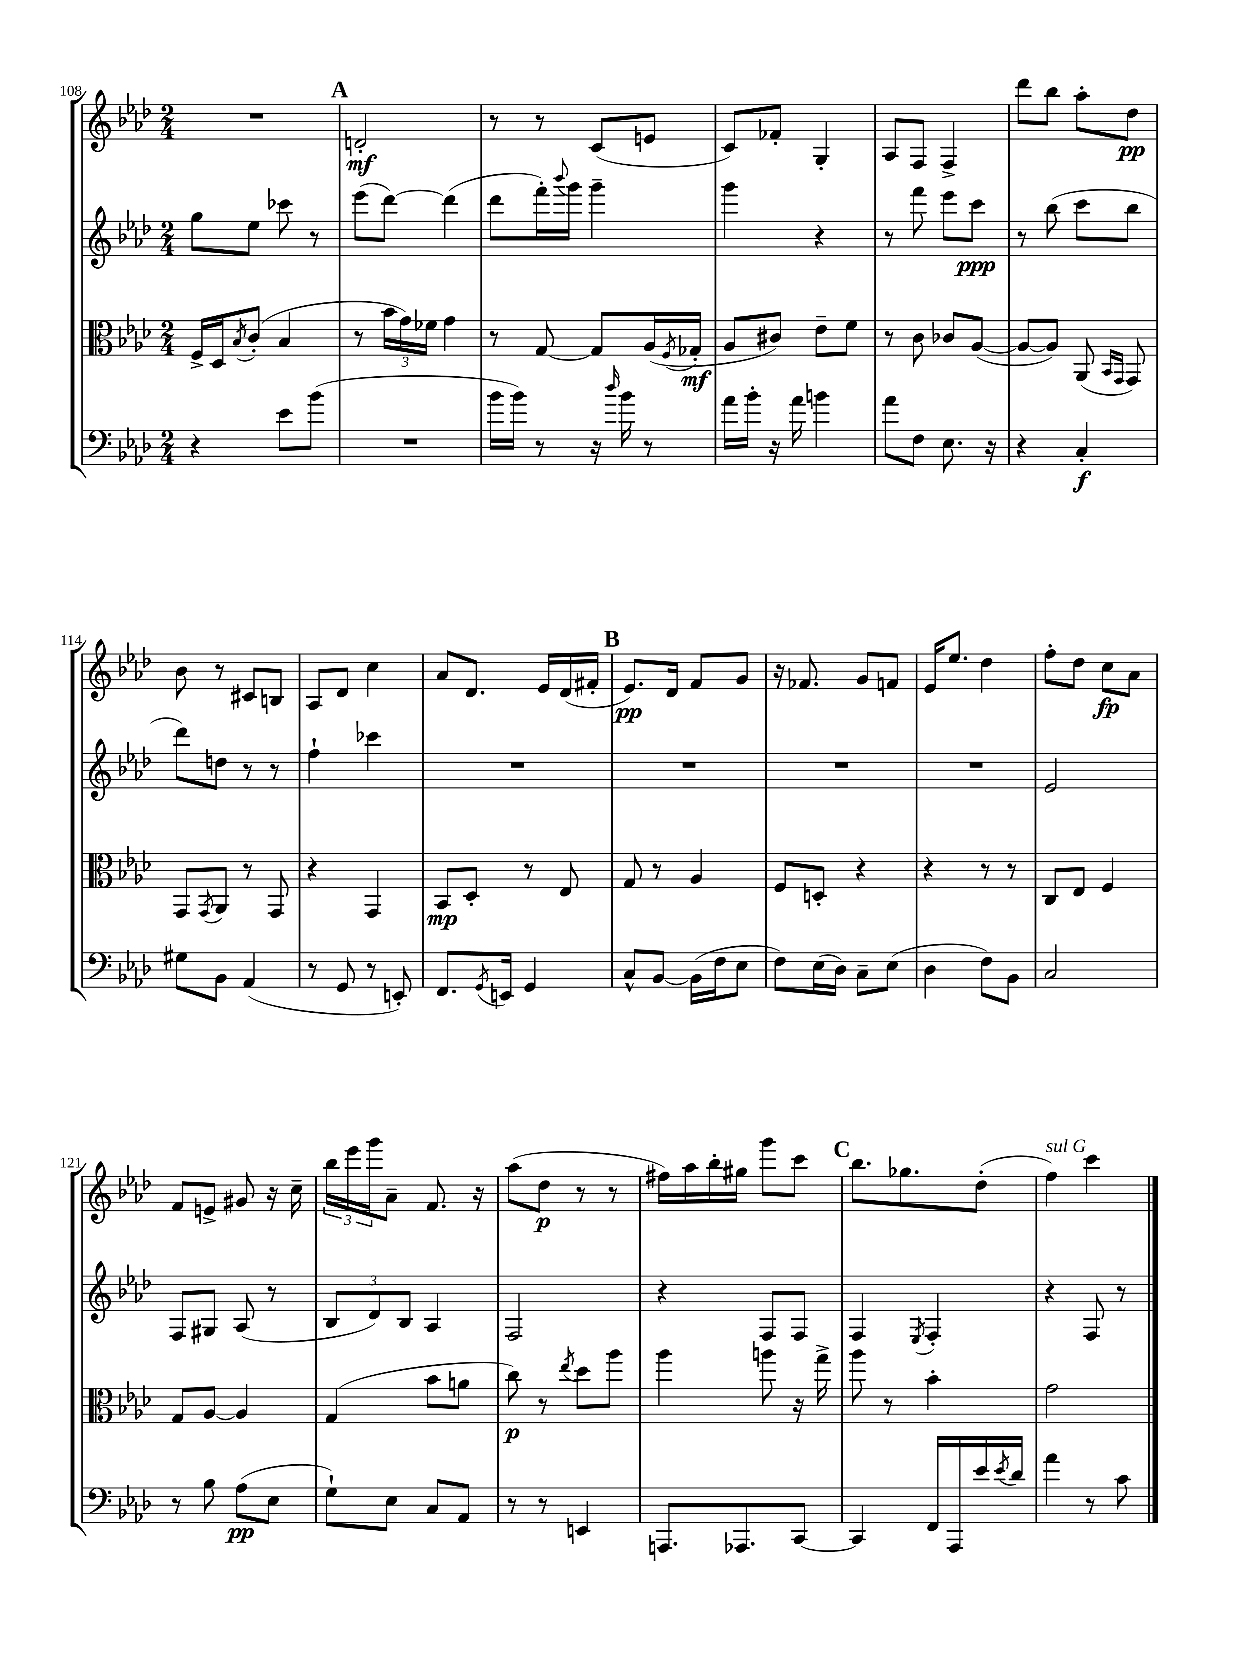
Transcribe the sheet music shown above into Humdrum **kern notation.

**kern	**kern	**kern	**kern
*staff4	*staff3	*staff2	*staff1
*clefF4	*clefC3	*clefG2	*clefG2
*k[b-e-a-d-]	*k[b-e-a-d-]	*k[b-e-a-d-]	*k[b-e-a-d-]
*M2/4	*M2/4	*M2/4	*M2/4
4r	16F^	8gg	2r
.	16D-	.	.
.	8qB-	.	.
.	(8c'	8ee-	.
8e-	4B-	8ccc-	.
(8b-	.	8r	.
=	=	=	=
2r	8r	(8eee-	2d'
.	24b-	[8ddd-)	.
.	24g)	.	.
.	24f-	.	.
.	4g	(4ddd-]	.
=	=	=	=
16b-	8r	8ddd-	8r
16b-)	.	.	.
8r	[8G	16fff')	8r
.	.	8qqbbb-	.
.	.	16ggg	.
16r	8G]	4ggg~	(8c
16qqdd-	.	.	.
16b-	.	.	.
8r	(16A-	.	8e
.	8qF	.	.
.	16G-'	.	.
=	=	=	=
16a-	8A-	4ggg	8c)
16b-'	.	.	.
16r	8c#)	.	8f-'
16a-	.	.	.
4b	8e-~	4r	4G'
.	8f	.	.
=	=	=	=
8a-	8r	8r	8A-
8F	8c	8fff	8F
8.E-	8c-	8eee-	4F^
.	([8A-	8ccc	.
16r	.	.	.
=	=	=	=
4r	8A-_	8r	8ddd-
.	8A-])	(8bb-	8bb-
4C'	(8AA-	8ccc	8aa-'
.	16qqBB-	.	.
.	16qqGG	.	.
.	8GG)	8bb-	8dd-
=	=	=	=
8G#	8GG	8ddd-)	8b-
.	8qGG	.	.
8BB-	8AA-	8dd	8r
(4AA-	8r	8r	8c#
.	8GG	8r	8B
=	=	=	=
8r	4r	4ff`	8A-
8GG	.	.	8d-
8r	4GG	4ccc-	4cc
8EE')	.	.	.
=	=	=	=
8.FF	8BB-	2r	8a-
.	8D-'	.	8.d-
8qGG	.	.	.
16EE	.	.	.
4GG	8r	.	.
.	.	.	16e-
.	8E-	.	(16d-
.	.	.	16f#'
=	=	=	=
8C^^	8G	2r	8.e-)
[8BB-	8r	.	.
.	.	.	16d-
(16BB-]	4A-	.	8f
16F	.	.	.
8E-	.	.	8g
=	=	=	=
8F)	8F	2r	16r
.	.	.	8.f-
(16E-	8D'	.	.
16D-)	.	.	.
8C~	4r	.	8g
(8E-	.	.	8f
=	=	=	=
4D-	4r	2r	16e-
.	.	.	8.ee-
8F)	8r	.	4dd-
8BB-	8r	.	.
=	=	=	=
2C	8C	2e-	8ff'
.	8E-	.	8dd-
.	4F	.	8cc
.	.	.	8a-
=	=	=	=
8r	8G	8F	8f
8B-	[8A-	8G#	8e^
(8A-	4A-]	(8A-	8g#
8E-	.	8r	16r
.	.	.	16cc~
=	=	=	=
8G`)	(4G	12B-	24bb-
.	.	.	24eee-
.	.	12d-)	24ggg
8E-	.	.	8a-~
.	.	12B-	.
8C	8b-	4A-	8.f
8AA-	8a	.	.
.	.	.	16r
=	=	=	=
8r	8cc)	2F	(8aa-
8r	8r	.	8dd-
.	8qee-	.	.
4EE	8dd-	.	8r
.	8aa-	.	8r
=	=	=	=
8.AAA	4aa-	4r	16ff#)
.	.	.	16aa-
.	.	.	16bb-'
8.AAA-	.	.	16gg#
.	8aa	8F	8ggg
[8CC	16r	8F	8ccc
.	16gg^	.	.
=	=	=	=
4CC]	8aa-	4F	8.bb-
.	8r	.	.
.	.	.	8.gg-
.	.	8qE-	.
16FF	4b-'	4F'	.
16AAA-	.	.	.
16e-	.	.	(8dd-'
8qe-	.	.	.
16d-	.	.	.
=	=	=	=
4a-	2g	4r	4ff)
8r	.	8F	4ccc
8c	.	8r	.
==	==	==	==
*-	*-	*-	*-
